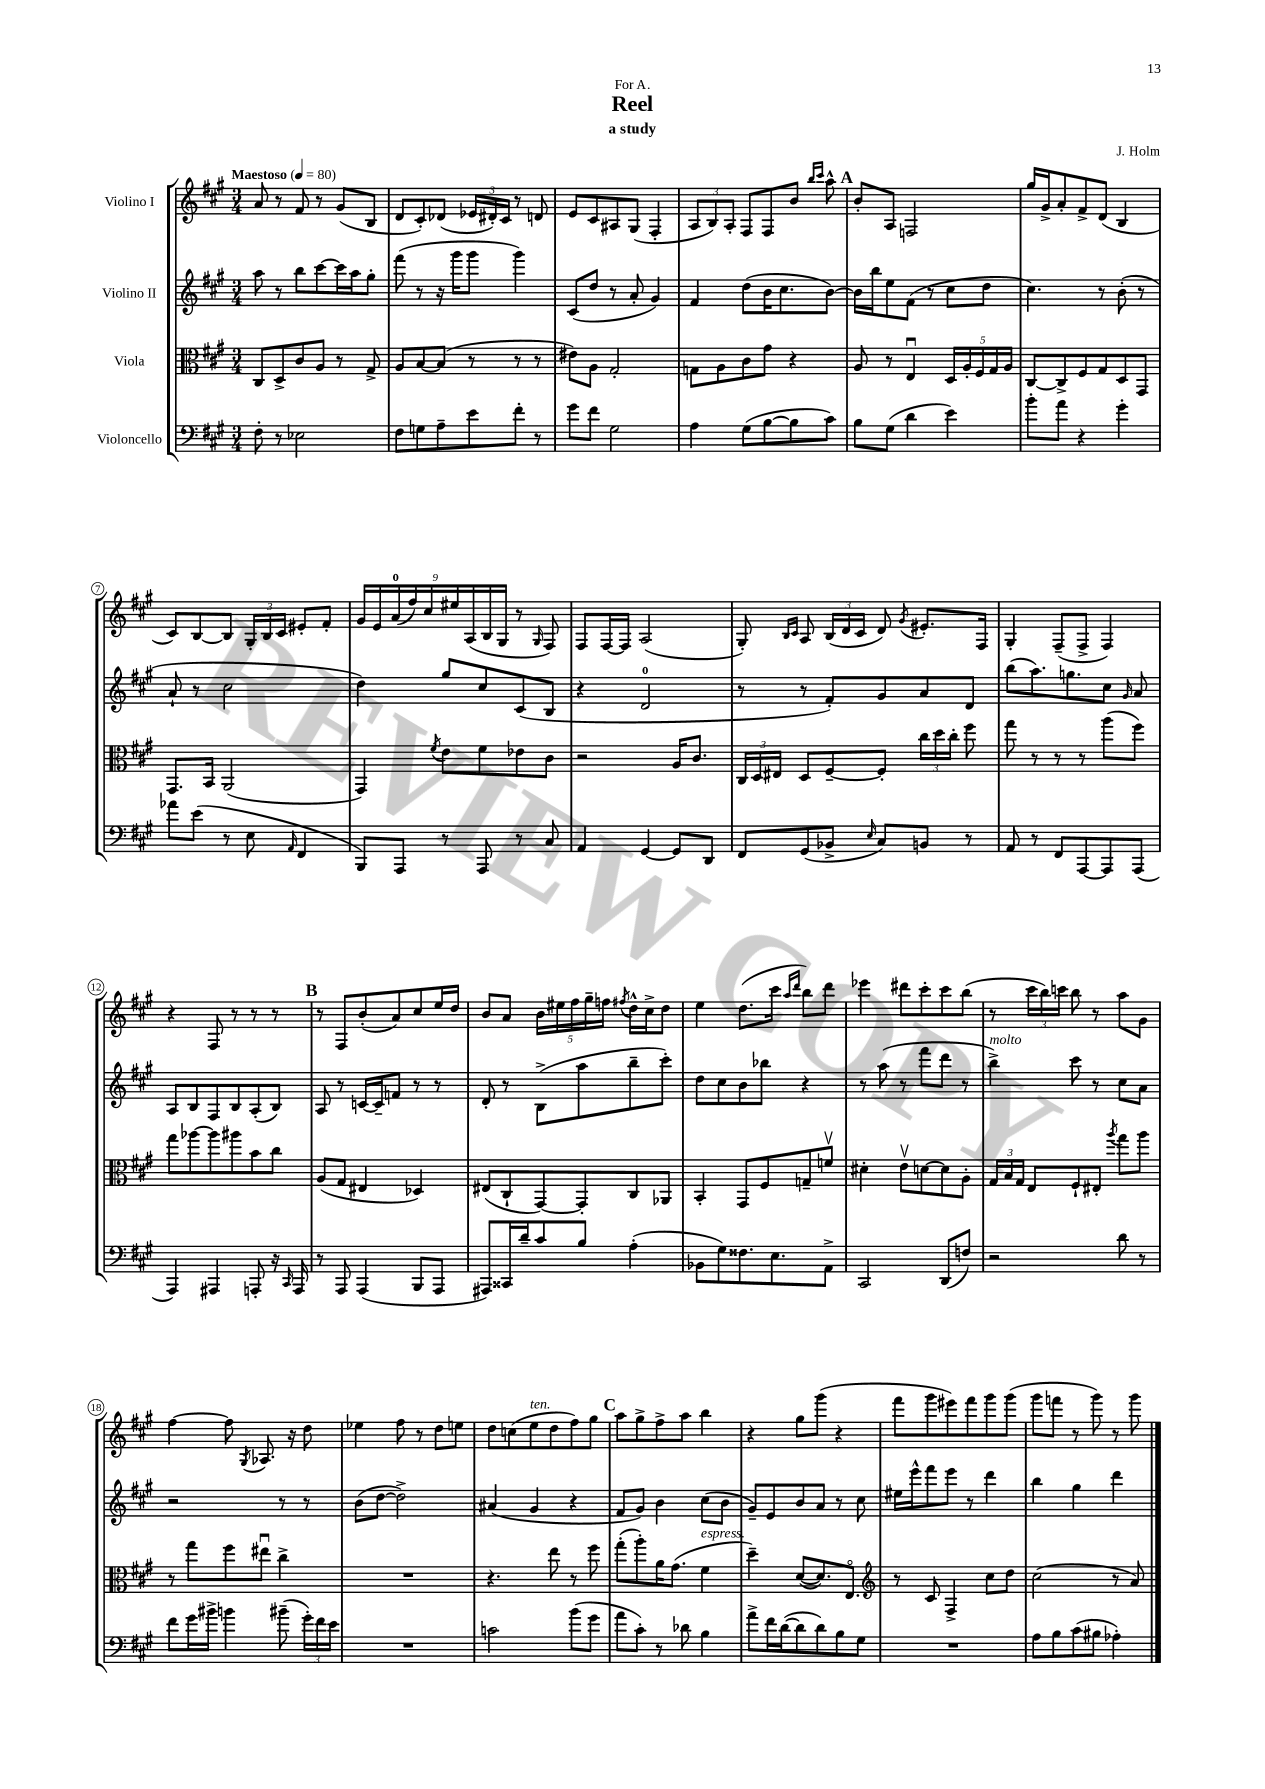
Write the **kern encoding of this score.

**kern	**kern	**kern	**kern
*staff4	*staff3	*staff2	*staff1
*clefF4	*clefC3	*clefG2	*clefG2
*k[f#c#g#]	*k[f#c#g#]	*k[f#c#g#]	*k[f#c#g#]
*M3/4	*M3/4	*M3/4	*M3/4
*MM80	*MM80	*MM80	*MM80
8F#'\	8C#/L	8aa\	8a/
8r	8D^/	8r	8r
2E-\	8c#/	8bb\L	8f#/
.	8A/J	[8ccc#\	8r
.	8r	16ccc#\]L	(8g#/L
.	.	16aa\J	.
.	8G#^/	8gg#'\J	8B/J
=	=	=	=
8F#\L	8A/L	(8fff#\	8d/L
8G\	[8B/	8r	8c#'/)
8A~\	(8B/]J	16r	(8d-/J
.	.	16ggg#\LK	.
8e\	8r	8ggg#\J	24e-/LL
.	.	.	24d#'/)
.	.	.	24c#/JJ
8f#'\J	8r	4ggg#\)	8r
8r	8r	.	8d/
=	=	=	=
8g#\L	8e#\L)	(8c#/L	8e/L
8f#\J	8A\J	8dd/J	8c#/
2G#\	2G#'/	8r	8A#/
.	.	8a'/	(8G#/J
.	.	4g#/)	4F#'/
=	=	=	=
4A\	8G\L	4f#/	12A/L
.	.	.	12B/)
.	8A\	.	.
.	.	.	12A'/J
(8G#\L	8c#\	(8dd\L	8F#/L
[8B\	8g#\J	16b\K	8F#/
.	.	8.cc#\	.
8B\]	4r	.	8b/J
.	.	.	16qqbb/LL
.	.	.	16qqccc#/JJ
8c#\J)	.	[8b\J)	8aa^^\
=	=	=	=
8B\L	8A/	16b\]LL	8b'/L
.	.	16bb\J	.
(8G#\J	8r	8ee\	8A/J
4d\	4Eu/	(8f#\J	2F/
.	.	8r	.
4e\)	20D/LL	8cc#\L	.
.	20A'/	.	.
.	20F#/	.	.
.	.	8dd\J	.
.	20G#/	.	.
.	20A/JJ	.	.
=	=	=	=
8b'\L	[8C#/L	4.cc#\)	16gg#/LL
.	.	.	16g#^/J
8a\J	8C#^/]	.	8a'/
4r	8F#/	.	8f#^/
.	8G#/	8r	(8d/J
4g#'\	8D/	(8b'\	4B/
.	8GG#/J	8r	.
=	=	=	=
8a-\L	8.GG#/L	8a`/	8c#/L)
(8e\J	.	8r	[8B/
.	16BB/Jk	.	.
8r	(2AA/	2cc#\	8B/]J
8E\	.	.	24G#'/LL
.	.	.	24B/
.	.	.	24c#/JJ
16qqAA/	.	.	.
4FF#/	.	.	8e#'/L
.	.	.	8f#'/J
=	=	=	=
8BBB/L)	4GG#/)	4dd\)	18g#/LL
.	.	.	18e/
.	.	.	(18a/
8AAA/J	.	.	.
.	.	.	18ff#/)
.	.	.	18cc#/
.	8qf#/	.	.
8r	8e\L	8gg#/L	.
.	.	.	18ee#/
.	.	.	(18A/
8AAA/	8f#\	8cc#/	.
.	.	.	18B/
.	.	.	18G#/JJ
8r	8e-\	(8c#/	8r
.	.	.	16qqG#/
8C#/	8c#\J	8B/J	8F#/)
=	=	=	=
4AA/	2r	4r	8F#/L
.	.	.	[16F#/L
.	.	.	16F#/]JJ
[4GG#/	.	2d/	(2A/
8GG#/]L	16A/LK	.	.
.	8.c#/J	.	.
8DD/J	.	.	.
=	=	=	=
8FF#/L	24C#/LL	8r	8G#'/)
.	24D/	.	.
.	24E#/JJ	.	.
.	.	.	16qqB/LL
.	.	.	16qqc#/JJ
(8GG#/	8D/L	8r	8A/
8BB-^/J	[8F#~/	8f#'/L)	(24B/LL
.	.	.	24d/
.	.	.	24c#/JJ
16qqE/	.	.	.
8C#/L)	8F#'/]J	8g#/	8d/)
.	.	.	8qg#/
8BB/J	24cc#\LL	8a/	8.e#'/L
.	24dd\	.	.
.	24cc#'\JJ	.	.
8r	8ff#\	8d/J	.
.	.	.	16F#/Jk
=	=	=	=
8AA/	8gg#\	(8bb\L	4G#'/
8r	8r	8.aa\)	.
8FF#/L	8r	.	(8F#~/L
.	.	8.gg\	.
[8AAA/	8r	.	8F#^/J
8AAA/]	(8aa\L	8cc#\J	4F#/)
.	.	16qqg#/	.
(8AAA/J	8ff#\J)	8a/	.
=	=	=	=
4AAA/)	8gg#\L	8A/L	4r
.	[8aa-\	8B/	.
4AAA#/	8aa-\]	8F#/	8F#/
.	8aa#\	8B/	8r
8AAA'/	8b\	(8A'/	8r
16r	8cc#\J	8B/J)	8r
16qqCC#/	.	.	.
16AAA/	.	.	.
=	=	=	=
8r	(8A/L	8A/	8r
8AAA/	8G#/J	8r	8F#/L
(4AAA/	4E#/	[16c/LL	(8b'/
.	.	16c~/]J	.
.	.	8f/J	8a/)
8BBB/L	4D-/)	8r	8cc#/
8AAA/J	.	8r	16ee/L
.	.	.	16dd/JJ
=	=	=	=
8AAA#/L)	(8E#/L	8d'/	8b/L
16CC##/L	8C#`/	8r	8a/J
16d~/J	.	.	.
8c#/	[8GG#/)	(8B^\L	20b\LL
.	.	.	20ee#\
.	.	.	20ff#\
8B/J	8GG#'/]	8aa\	.
.	.	.	20gg#~\
.	.	.	20ff\JJ
.	.	.	8qff#/
(4A'\	8C#/	8bb~\	16dd^^\LL
.	.	.	16cc#^\J
.	8AA-/J	8ccc#'\J)	8dd\J
=	=	=	=
8BB-\L	4BB'/	8dd\L	4ee\
8G#\)	.	8cc#\	.
8.F##\	8GG#/L	8b\	(8.dd\L
.	8F#/	8bb-\J	.
8.E\	.	.	16ccc#\Jk
.	.	.	16qqaa/LL
.	.	.	16qqddd/JJ
.	8G~/	4r	8bb\L)
8AA^\J	8fv/J	.	8ddd\J
=	=	=	=
2CC#/	4d#'\	8r	4eee-\
.	.	(8aa\	.
.	8ev\L	8r	8ddd#\L
.	[8d\	8fff#\L	8ccc#'\
(8DD/L	8d\]	8ddd\J	8ccc#\
8F/J)	8A'\J	8r	(8bb\J
=	=	=	=
2r	24G#/LL	4bb^\)	8r
.	24B/	.	.
.	24G#/JJ	.	.
.	8E/L	.	24ccc#\LL
.	.	.	24bb\)
.	.	.	24ccc\JJ
.	8F#`/	8ccc#\	8bb\
.	8E#'/J	8r	8r
.	8qaa/	.	.
8d\	8gg#\L	8cc#\L	8aa\L
8r	8aa\J	8a\J	8g#\J
=	=	=	=
8f#\L	8r	2r	[4ff#\
16g#\L	8gg#\L	.	.
16b#^\JJ	.	.	.
4b\	8ff#\	.	8ff#\]
.	.	.	8qG#/
.	8ee#u\J	.	8.A-/
(8b#~\	4cc#^\	8r	.
.	.	.	16r
24g#'\LL)	.	8r	8dd\
24f#\	.	.	.
24e\JJ	.	.	.
=	=	=	=
2.r	2.r	(8b\L	4ee-\
.	.	[8dd\J	.
.	.	2dd^\])	8ff#\
.	.	.	8r
.	.	.	8dd\L
.	.	.	8ee\J
=	=	=	=
2c\	4.r	(4a#/	8dd\L
.	.	.	(8cc\
.	.	4g#/	8ee\
.	8ee\	.	8dd\
(8b\L	8r	4r	8ff#\)
8g#\J	8ff#\	.	8gg#\J
=	=	=	=
8a\L	(8gg#'\L	8f#/L	8aa\L
8c#'\J)	8aa'\)	8g#/J)	8gg#^\
8r	16a\K	4b\	8ff#^\
.	(8.g#\J	.	.
8d-\	.	.	8aa\J
4B\	4f#\	(8cc#\L	4bb\
.	.	8b\J	.
=	=	=	=
8a^\L	4dd~\)	8g#~/L)	4r
16f#\L	.	8e/	.
([16d\J	.	.	.
8d\]	([8d/L	8b/	8gg#\L
8d\)	8.d/])	8a/J	(8ggg#\J
8B\	.	8r	4r
.	8.Eo/J	.	.
8G#\J	.	8cc#\	.
=	=	=	=
*	*clefG2	*	*
2.r	8r	16ee#\LL	8fff#\L
.	.	16eee^^\J	.
.	8c#/	8fff#\	8ggg#\
.	4F#^/	8eee\J	8eee#\)
.	.	8r	8fff#\
.	8cc#\L	4ddd\	8ggg#\
.	8dd\J	.	(8ggg#\J
=	=	=	=
8A\L	(2cc#\	4bb\	8ggg#\L
8B\	.	.	8fff\J
(8c#\	.	4gg#\	8r
8B#\J	.	.	8ggg#\)
4A-'\)	8r	4ddd\	8r
.	8a/)	.	8ggg#\
==	==	==	==
*-	*-	*-	*-
